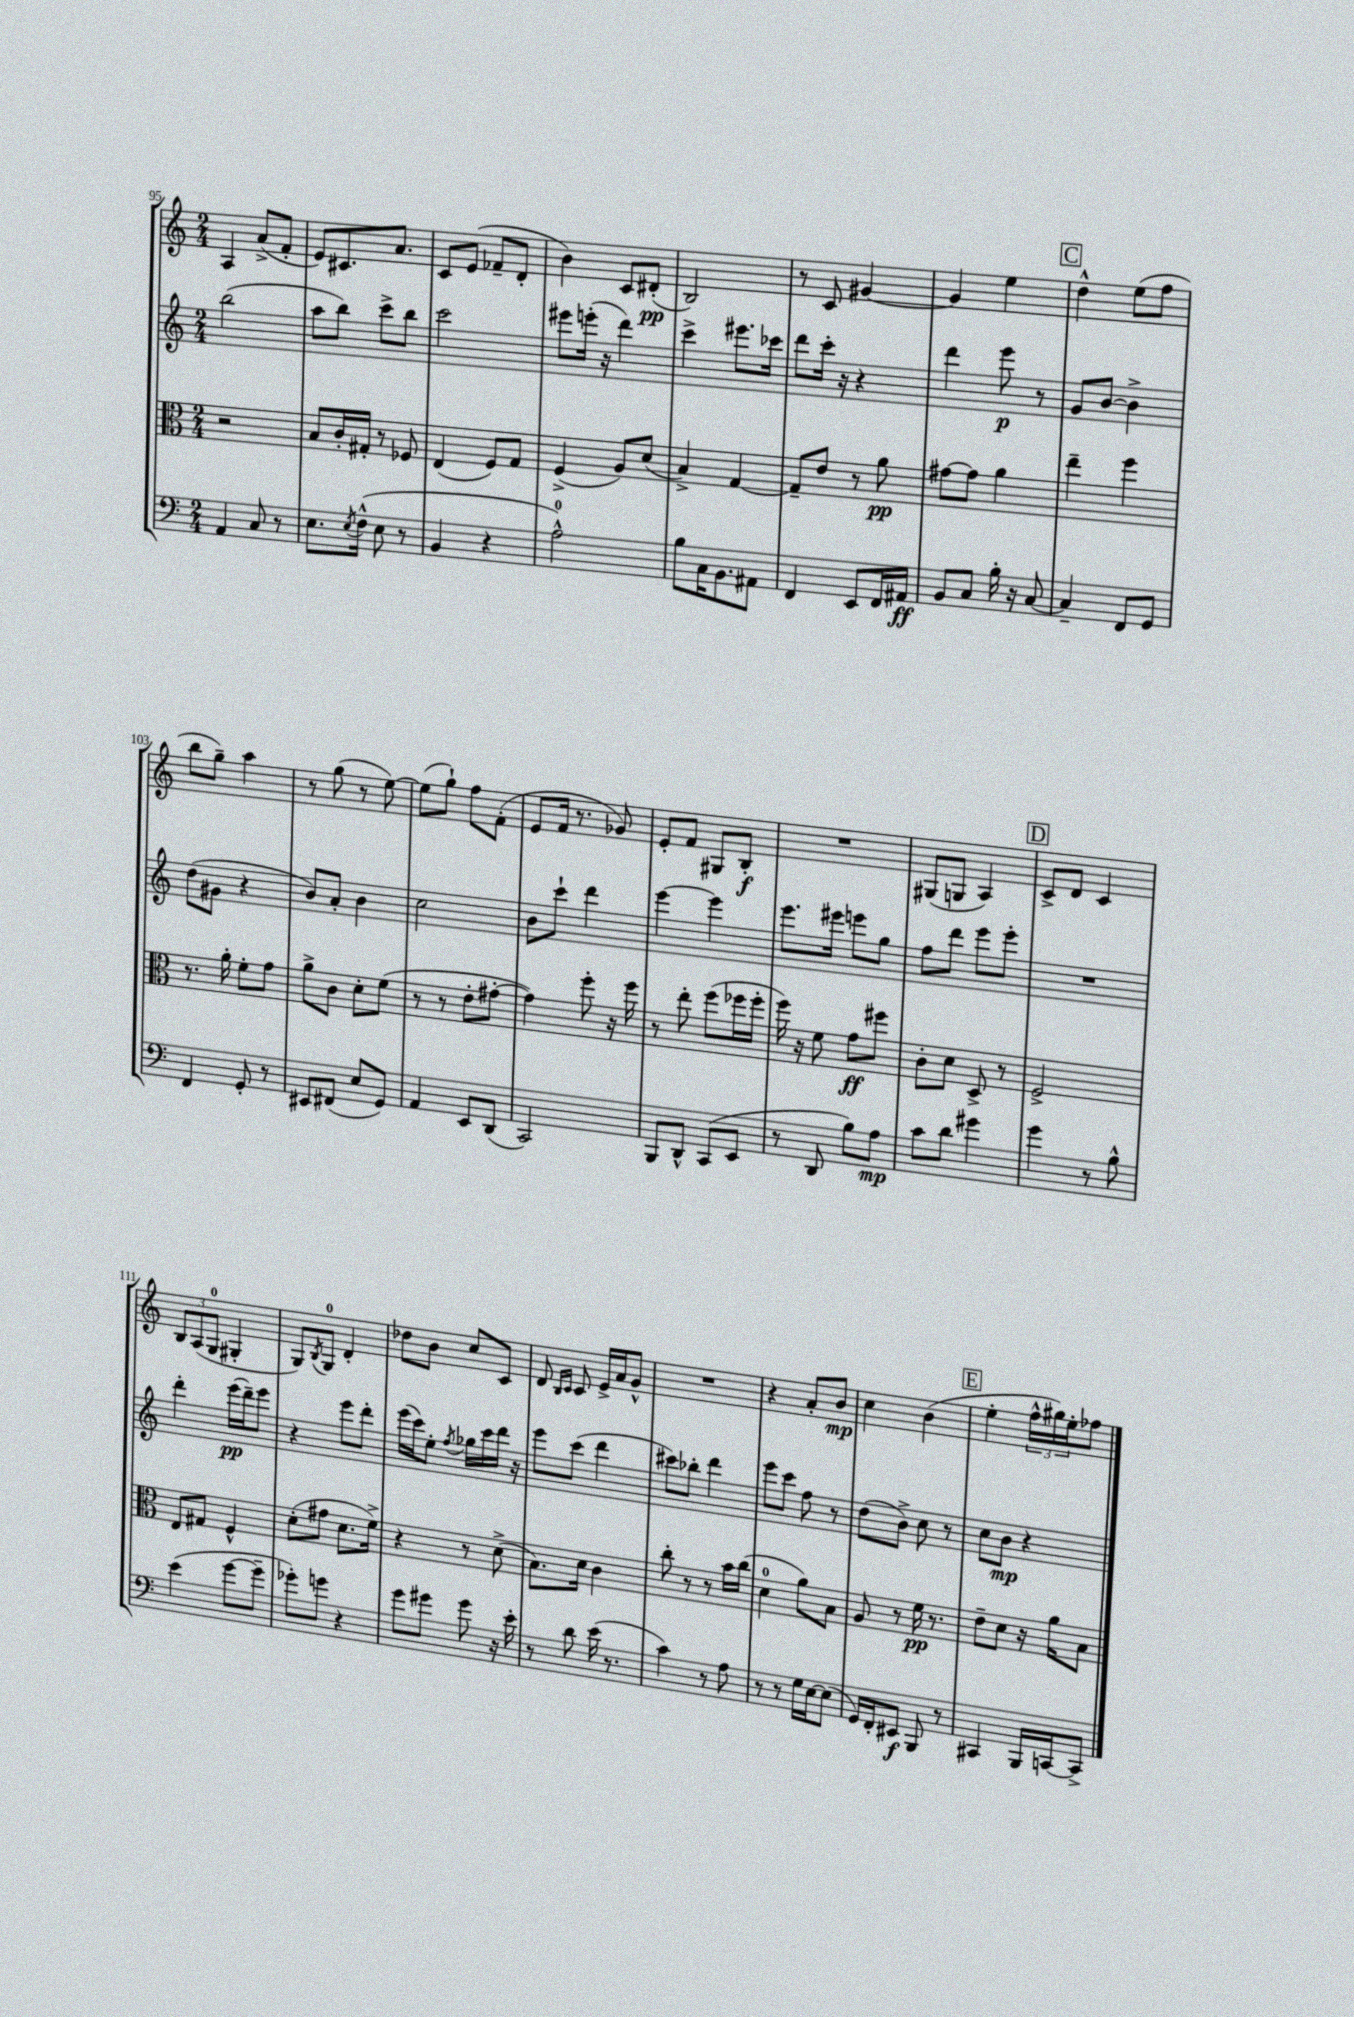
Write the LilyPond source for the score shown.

<<
\new StaffGroup <<
\new Staff = "s0" {
    \clef treble \key c \major \numericTimeSignature \time 2/4
    a4 a'8->( f'8-. |
    e'8) cis'8. a'8. |
    c'8 e'8( fes'8-- d'8-. |
    b'4) c'8 dis'8-.\pp( |
    b2) |
    r8 c'8 gis'4~ |
    gis'4 e''4 |
    \mark \markup { \box "C" } d''4-^ e''8( f''8 |
    b''8 g''8--) a''4 |
    r8 g''8( r8 e''8~) |
    e''8( g''8-!) f''8 f'8-.( |
    e'8 f'16 r8. ges'8) |
    e'8-. f'8 gis8 b8-.\f |
    R2 |
    gis8( g8 a4) |
    \mark \markup { \box "D" } c'8-> d'8 c'4 |
    \tuplet 3/2 { b8 a8( g8-0 } gis4-. |
    g8) \acciaccatura { b8 } g8-0 d'4-. |
    des''8 b'8 c''8 c'8 |
    d'8 \grace { b16 c'16 } c'8 e'16-> a'16 g'8-^ |
    R2 |
    r4 a'8-. b'8\mp |
    c''4 b'4( |
    \mark \markup { \box "E" } e''4-. \tuplet 3/2 { f''16-^ gis''16) e''16-. } fes''8 \bar "|." |
}
\new Staff = "s1" {
    \clef treble \key c \major \numericTimeSignature \time 2/4
    b''2( |
    a''8 b''8) c'''8-> b''8 |
    c'''2 |
    eis'''8 e'''16-.( r16 d'''4) |
    c'''4-> eis'''8. ces'''16 |
    d'''8 c'''16-. r16 r4 |
    d'''4 e'''8\p r8 |
    \mark \markup { \box "C" } g'8 b'8~ b'4-> |
    d''8( gis'8 r4 |
    b'8) a'8-. b'4 |
    c''2 |
    b'8 c'''8-! d'''4 |
    e'''4~ e'''4 |
    e'''8. eis'''16 e'''8 g''8 |
    f''8 d'''8 e'''8 e'''8-. |
    \mark \markup { \box "D" } R2 |
    d'''4-. e'''16\pp( d'''16--) e'''8 |
    r4 e'''8 d'''8-. |
    e'''16( c'''16) e''8-. \acciaccatura { f''8 } ges''16 c'''16 d'''16 r16 |
    e'''8 c'''8( d'''4 |
    cis'''8) bes''8-. d'''4 |
    e'''8 c'''8 f''8 r8 |
    d''8( b'8->) c''8 r8 |
    \mark \markup { \box "E" } c''8 b'8\mp r4 \bar "|." |
}
\new Staff = "s2" {
    \clef alto \key c \major \numericTimeSignature \time 2/4
    r2 |
    b8 c'16-. gis16-. r8 fes8 |
    e4( f8) g8 |
    f4->( a8) d'8( |
    b4->) g4~ |
    g8-- e'8 r8 a'8\pp |
    gis'8~ gis'8 a'4 |
    \mark \markup { \box "C" } e''4-- f''4 |
    r8. a'16-. f'8-. g'8 |
    a'8-> c'8 d'8-. f'8( |
    r8 r8 e'8-. gis'8~-. |
    gis'4) f''8-. r16 f''16 |
    r8 e''8-. f''8( fes''16 fes''16-. |
    f''16) r16 f'8 g'8\ff fis''8 |
    c'8-. d'8 d8-> r8 |
    \mark \markup { \box "D" } f2-> |
    e8 gis8 f4-^ |
    d'8-.( gis'8 d'8. f'16->) |
    r4 r8 d'8->( |
    b8.) d'16 c'4 |
    c''8-. r8 r8 b'16 c''16( |
    d'4-0 a'8) b8 |
    a8 r8 f'16\pp r8. |
    \mark \markup { \box "E" } e'8-- d'8 r16 a'16 b8 \bar "|." |
}
\new Staff = "s3" {
    \clef bass \key c \major \numericTimeSignature \time 2/4
    a,4 c8 r8 |
    e8. \acciaccatura { e8 } f16-^( e8 r8 |
    b,4 r4 |
    a2-0-^) |
    b8 c16 b,8. ais,8 |
    f,4 e,8 f,16 ais,16\ff |
    b,8 c8 b16-. r16 c8~ |
    \mark \markup { \box "C" } c4-- f,8 g,8 |
    f,4 g,8-. r8 |
    eis,8 fis,8( e8 g,8) |
    a,4 e,8 d,8( |
    c,2) |
    b,,8 d,8-^ c,8( e,8 |
    r8 d,8 b8) a8\mp |
    c'8 d'8 gis'4 |
    \mark \markup { \box "D" } g'4 r8 b8-^ |
    e'4( g'8~ g'8-- |
    ges'8-.) g'8 r4 |
    g'8 gis'8 gis'8 r16 e'16-. |
    r8 d'8 e'16( r8. |
    c'4) r8 a8 |
    r8 r8 g16 e16~ e8( |
    g,16) f,16-. eis,8\f b,,8 r8 |
    \mark \markup { \box "E" } cis,4 b,,16 c,16~ c,8-> \bar "|." |
}
>>
>>
\layout { \context { \Score currentBarNumber = #95 } }
